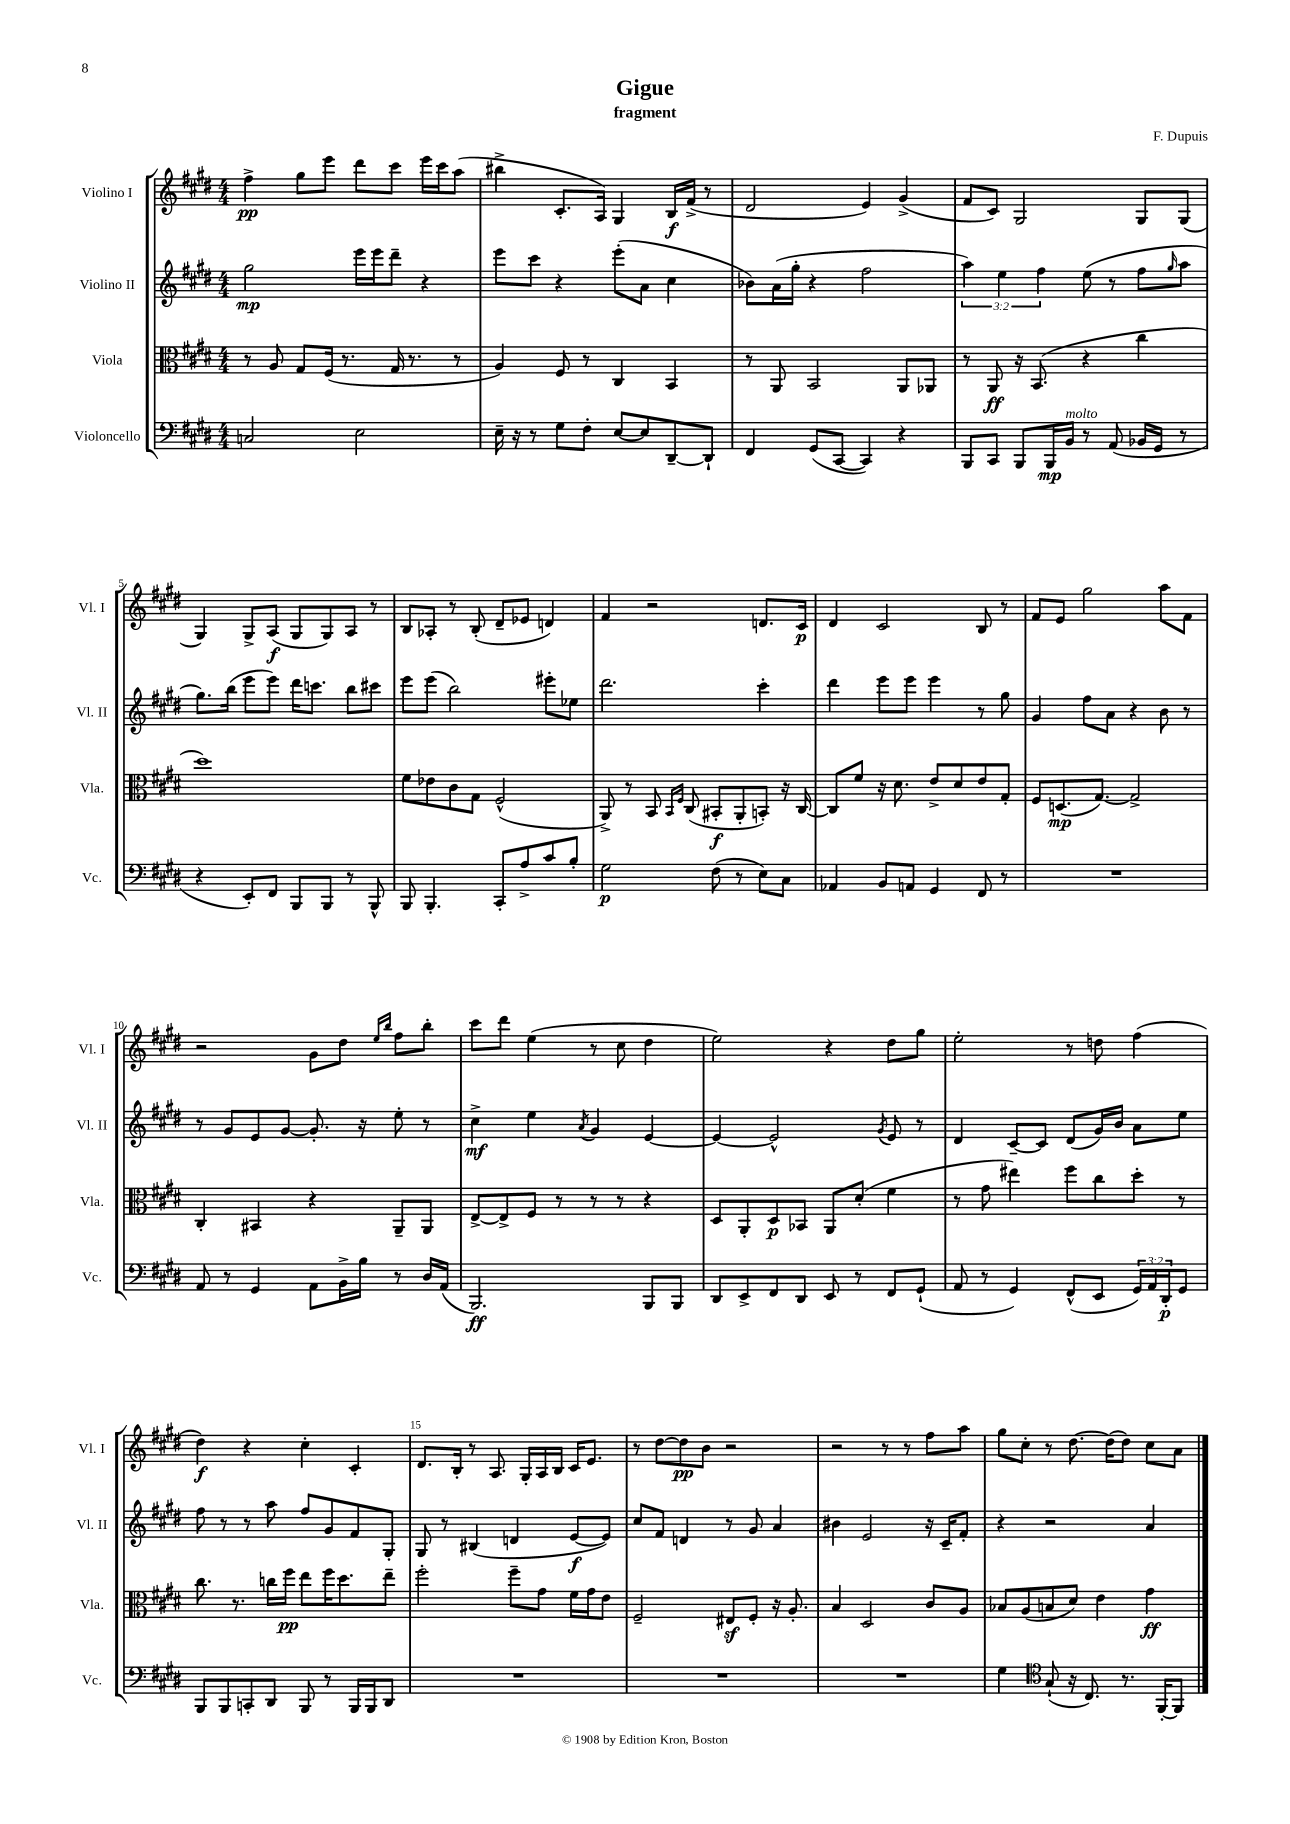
\header { title = "Gigue" composer = "F. Dupuis" subtitle = "fragment" }
<<
\new StaffGroup <<
\new Staff = "s0" \with { instrumentName = "Violino I" shortInstrumentName = "Vl. I" } {
    \clef treble \key e \major \numericTimeSignature \time 4/4
    fis''4->\pp gis''8 e'''8 dis'''8 cis'''8 e'''16 cis'''16 a''8( |
    bis''4-> cis'8.-. a16) gis4 b16\f fis'16->( r8 |
    dis'2 e'4) gis'4->( |
    fis'8 cis'8) gis2 gis8 gis8( |
    gis4) gis8-> a8\f( gis8 gis8) a8 r8 |
    b8 aes8-. r8 b8-.( dis'8-- ees'8 d'4) |
    fis'4 r2 d'8. cis'16\p |
    dis'4 cis'2 b8 r8 |
    fis'8 e'8 gis''2 a''8 fis'8 |
    r2 gis'8 dis''8 \grace { e''16 b''16 } fis''8 b''8-. |
    cis'''8 dis'''8 e''4( r8 cis''8 dis''4 |
    e''2) r4 dis''8 gis''8 |
    e''2-. r8 d''8 fis''4( |
    dis''4\f) r4 cis''4-. cis'4-. |
    dis'8. b16-. r8 a8. gis16-. a16 b16 cis'16 e'8. |
    r8 dis''8~ dis''8\pp b'8 r2 |
    r2 r8 r8 fis''8 a''8 |
    gis''8 cis''8-. r8 dis''8.~ dis''16( dis''8) cis''8 a'8 \bar "|." |
}
\new Staff = "s1" \with { instrumentName = "Violino II" shortInstrumentName = "Vl. II" } {
    \clef treble \key e \major \numericTimeSignature \time 4/4 \override Staff.TupletNumber.text = #tuplet-number::calc-fraction-text
    gis''2\mp e'''16 e'''16 dis'''8-- r4 |
    e'''8 cis'''8 r4 e'''8-.( a'8 cis''4 |
    bes'8) a'16( gis''16-. r4 fis''2 |
    \tuplet 3/2 { a''4) e''4 fis''4 } e''8( r8 fis''8 \grace { gis''16 } a''8 |
    gis''8.) b''16( e'''8 e'''8) dis'''16 c'''8. b''8 cis'''8 |
    e'''8 e'''8( b''2) eis'''8-. ees''8 |
    dis'''2. cis'''4-. |
    dis'''4 e'''8 e'''8 e'''4 r8 gis''8 |
    gis'4 fis''8 a'8 r4 b'8 r8 |
    r8 gis'8 e'8 gis'8~ gis'8.-. r16 e''8-. r8 |
    cis''4->\mf e''4 \acciaccatura { a'8 } gis'4 e'4~ |
    e'4~ e'2-^ \acciaccatura { gis'8 } e'8 r8 |
    dis'4 cis'8~-- cis'8 dis'8( gis'16) b'16 a'8 e''8 |
    fis''8 r8 r8 a''8 fis''8 gis'8 fis'8 gis8-. |
    gis8 r8 bis4( d'4 e'8~\f e'8) |
    cis''8 fis'8 d'4 r8 gis'8 a'4 |
    bis'4 e'2 r16 cis'16-- fis'8-. |
    r4 r2 a'4 \bar "|." |
}
\new Staff = "s2" \with { instrumentName = "Viola" shortInstrumentName = "Vla." } {
    \clef alto \key e \major \numericTimeSignature \time 4/4
    r8 a8 gis8 fis16( r8. gis16 r8. r8 |
    a4) fis8 r8 cis4 b,4 |
    r8 a,8 b,2 a,8 aes,8 |
    r8 a,8\ff r16 b,8.( r4 cis''4 |
    dis''1) |
    fis'8 ees'8 cis'8 gis8 fis2-^( |
    a,8->) r8 b,8 \grace { b,16 fis16 } cis8( bis,8-.\f a,8-. b,8-.) r16 cis16~ |
    cis8 fis'8 r16 dis'8. e'8-> dis'8 e'8 gis8-. |
    fis8 d8.\mp( gis8.~) gis2-> |
    cis4-. bis,4 r4 a,8-- a,8 |
    e8~-> e8-> fis8 r8 r8 r8 r4 |
    dis8 a,8-. dis8\p bes,8 a,8 dis'8-.( fis'4 |
    r8 gis'8 eis''4) fis''8 cis''8 dis''8-. r8 |
    cis''8. r8. c''16 fis''16\pp e''8 fis''16 dis''8. e''8-- |
    fis''2-. fis''8-- gis'8 fis'16 gis'16 e'8 |
    fis2-- eis8\sf fis8-. r16 a8.-. |
    b4 dis2 cis'8 a8 |
    bes8 a8( b8 dis'8) e'4 gis'4\ff \bar "|." |
}
\new Staff = "s3" \with { instrumentName = "Violoncello" shortInstrumentName = "Vc." } {
    \clef bass \key e \major \numericTimeSignature \time 4/4 \override Staff.TupletNumber.text = #tuplet-number::calc-fraction-text
    c2 e2 |
    e16-- r16 r8 gis8 fis8-. e8~ e8 dis,8~-- dis,8-! |
    fis,4 gis,8( cis,8~ cis,4) r4 |
    b,,8 cis,8 b,,8 b,,16\mp b,16^\markup { \italic "molto" } r8 a,8( bes,16 gis,16 r8 |
    r4 e,8-.) fis,8 b,,8 b,,8 r8 b,,8-^ |
    b,,8 b,,4.-. cis,8-. a8-> cis'8 b8-. |
    gis2\p fis8( r8 e8) cis8 |
    aes,4 b,8 a,8 gis,4 fis,8 r8 |
    R1 |
    a,8 r8 gis,4 a,8 b,16-> b16 r8 dis16 a,16( |
    b,,2.\ff) b,,8 b,,8 |
    dis,8 e,8-> fis,8 dis,8 e,8 r8 fis,8 gis,8-!( |
    a,8 r8 gis,4) fis,8-^( e,8 \tuplet 3/2 { gis,16) a,16 dis,16-.\p } gis,8 |
    b,,8 b,,8 c,8-. dis,8 b,,8 r8 b,,16 b,,16 dis,8 |
    R1 |
    R1 |
    R1 |
    gis4 \clef tenor gis8-!( r16 cis8.) r8. fis,16~-. fis,8 \bar "|." |
}
>>
>>
\layout { \context { \Score \override BarNumber.break-visibility = ##(#f #t #t) barNumberVisibility = #(every-nth-bar-number-visible 5) } }
